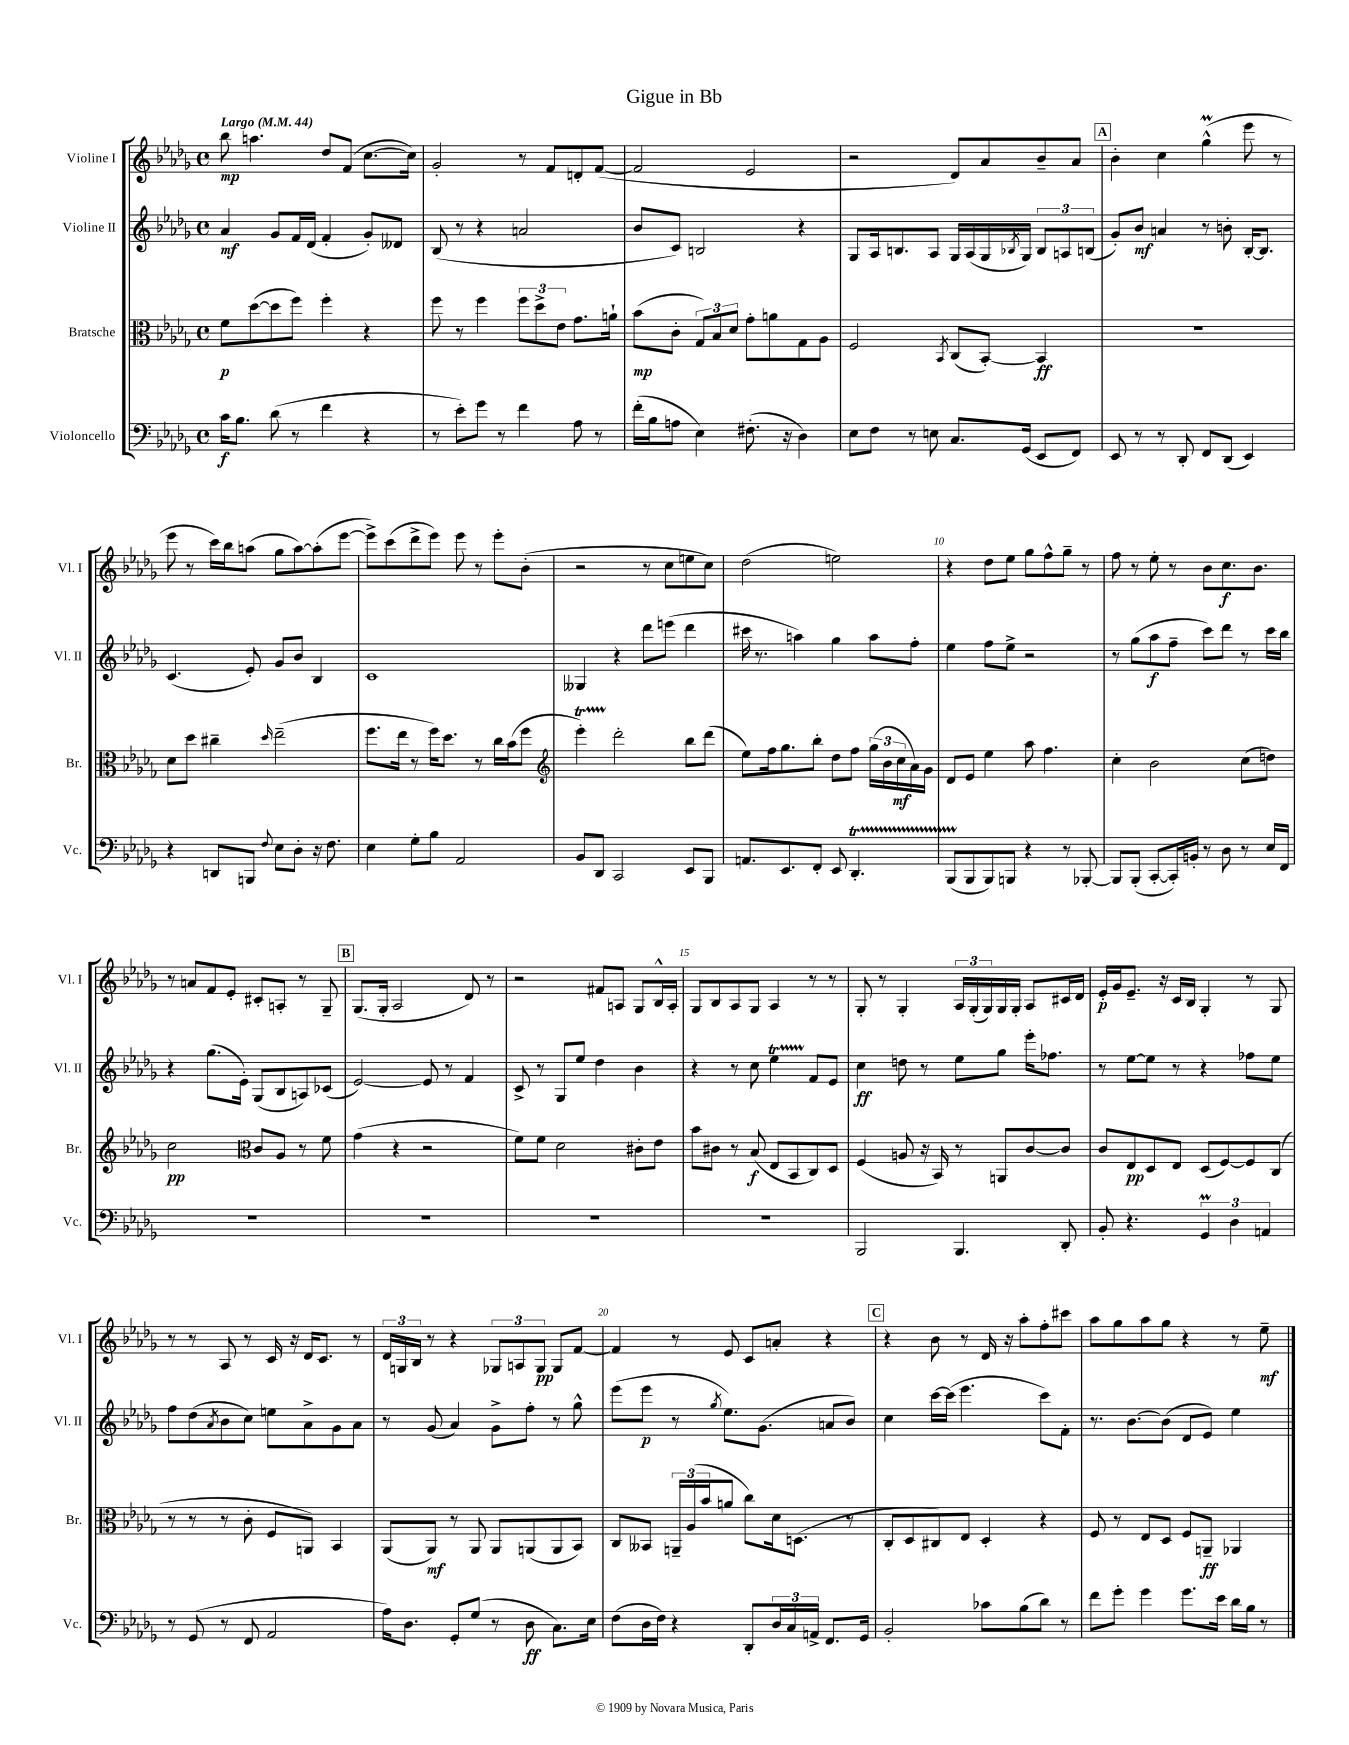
\header { title = "Gigue in Bb" }
<<
\new StaffGroup <<
\new Staff = "s0" \with { instrumentName = "Violine I" shortInstrumentName = "Vl. I" } {
    \clef treble \key des \major \defaultTimeSignature \time 4/4 \tempo "Largo" 4 = 44
    bes''8\mp a''4. des''8 f'8( c''8.~ c''16) |
    ges'2-. r8 f'8 d'8-. f'8~( |
    f'2 ees'2 |
    r2 des'8) aes'8 bes'8-- aes'8 |
    \mark \markup { \box "A" } bes'4-. c''4 ges''4-^\prall( ees'''8 r8 |
    ees'''8 r8 c'''16) bes''16 a''8( ges''8 a''8~) a''8-.( ees'''8~ |
    ees'''8->) c'''8( des'''8-> ees'''8) ees'''8 r8 ees'''8-. bes'8-.( |
    r2 r8 c''8 e''8 c''8) |
    des''2( e''2) |
    r4 des''8 ees''8 ges''8 f''8-^ ges''8-- r8 |
    f''8 r8 ees''8-. r8 bes'8 c''8.\f bes'8. |
    r8 a'8 f'8 ees'8-. cis'8-. a8-. r8 ges8-- |
    \mark \markup { \box "B" } ges8.( ges16-. aes2 des'8) r8 |
    r2 fis'8 a8 ges8 bes16-^ a16-. |
    ges8 bes8 aes8 ges8 aes4 r8 r8 |
    ges8-. r8 ges4-. \tuplet 3/2 { aes16 ges16-.( ges16) } ges16 ges16-. aes8 cis'16 des'16 |
    ees'16-.\p ges'16 ees'8.-- r16 c'16 bes16 ges4-. r8 ges8 |
    r8 r8 aes8 r8 c'16 r16 des'16 c'8. r8 |
    \tuplet 3/2 { des'16 g16 bes16 } r8 r4 \tuplet 3/2 { ges8 a8 ges8\pp } ges8 f'8~ |
    f'4 r8 ees'8 c'8 a'8-. r4 |
    \mark \markup { \box "C" } r4 bes'8 r8 des'16 r16 aes''8-. f''8-. cis'''8 |
    aes''8 ges''8 aes''8 ges''8 r4 r8 ees''8--\mf \bar "|." |
}
\new Staff = "s1" \with { instrumentName = "Violine II" shortInstrumentName = "Vl. II" } {
    \clef treble \key des \major \defaultTimeSignature \time 4/4
    aes'4\mf ges'8 f'16 des'16( f'4-. ges'8-.) deses'8 |
    bes8( r8 r4 a'2 |
    bes'8 c'8) b2 r4 |
    ges8 aes16 b8. aes8 ges16 aes16( ges16 \acciaccatura { bes8 } ges16) \tuplet 3/2 { bes8 a8 b8( } |
    \mark \markup { \box "A" } ges'8-.) bes'8\mf a'4 r8 b'8-. bes16~-. bes8. |
    c'4.( ees'8-.) ges'8 bes'8 bes4 |
    c'1 |
    geses4 r4 des'''8 e'''8( des'''4 |
    cis'''16 r8. a''4) ges''4 a''8 f''8-. |
    ees''4 f''8 ees''8-> r2 |
    r8 ges''8( aes''8\f f''8-- c'''8) des'''8 r8 c'''16 bes''16 |
    r4 ges''8.( ees'16-.) ges8( bes8 a8) ces'8( |
    \mark \markup { \box "B" } ees'2~) ees'8 r8 f'4 |
    c'8-> r8 ges8 ees''8 des''4 bes'4 |
    r4 r8 c''8 ees''4\startTrillSpan f'8\stopTrillSpan ees'8 |
    c''4\ff d''8 r8 ees''8 ges''8 ees'''16-. fes''8. |
    r8 ees''8~ ees''8 r8 r4 fes''8 ees''8 |
    f''8 des''8( \acciaccatura { aes'8 } bes'8 c''8) e''8 aes'8-> ges'8 aes'8 |
    r8 ges'8( aes'4) ges'8-> f''8-. r8 ges''8-^ |
    ees'''8( ees'''8\p r8 \acciaccatura { ges''8 } ees''8.) ges'8.( a'8 bes'8) |
    \mark \markup { \box "C" } c''4 c'''16~ c'''16( ees'''4. c'''8) f'8-. |
    r8. bes'8.~ bes'8( des'8 ees'8) ees''4 \bar "|." |
}
\new Staff = "s2" \with { instrumentName = "Bratsche" shortInstrumentName = "Br." } {
    \clef alto \key des \major \defaultTimeSignature \time 4/4
    f'8\p des''8~( des''8 f''8) f''4-. r4 |
    f''8 r8 f''4 \tuplet 3/2 { f''8 des''8-> ees'8 } ges'8. a'16-! |
    bes'8\mp( c'8-. \tuplet 3/2 { ges8) bes8 des'8 } ges'8-. a'8 ges8 aes8 |
    f2 \acciaccatura { bes,8 } c8( bes,8~-.) bes,4\ff |
    \mark \markup { \box "A" } R1 |
    des'8 des''8 cis''4-- \grace { des''16 } ees''2--( |
    f''8. ees''16 r8 f''16) des''8. r8 c''16 bes'16( f''8 |
    \clef treble ees'''4-.\startTrillSpan) des'''2-.\stopTrillSpan bes''8 des'''8( |
    ees''8) f''16 ges''8. bes''8-. des''8 f''8 \tuplet 3/2 { ges''16( bes'16 c''16\mf } aes'16) ges'16 |
    des'8 ees'8 ees''4 aes''8 f''4. |
    c''4-. bes'2 c''8( d''8) |
    c''2\pp \clef alto c'8 aes8 r8 f'8 |
    \mark \markup { \box "B" } ges'4( r4 r2 |
    f'8) f'8 des'2 cis'8-. ees'8 |
    bes'8 cis'8 r8 bes8\f( ees8 bes,8 c8) des8 |
    f4( a8 r16 bes,16) r8 a,8 c'8~ c'8 |
    c'8 ees8\pp des8 ees8 des8( f8~) f8 c8( |
    r8 r8 r8 c'8-. f8 a,8) bes,4 |
    aes,8( aes,8\mf) r8 aes,8 aes,8 a,8( a,8 bes,8) |
    c8 beses,8 \tuplet 3/2 { a,16-- aes16( bes'16 } a'8 c''8) des'16 d8.( r8 |
    \mark \markup { \box "C" } c8-. des8 cis8) ees8 des4-. r4 |
    f8 r8 ees8 des8 f8 a,8--\ff aes,4 \bar "|." |
}
\new Staff = "s3" \with { instrumentName = "Violoncello" shortInstrumentName = "Vc." } {
    \clef bass \key des \major \defaultTimeSignature \time 4/4
    c'16\f bes8. des'8( r8 f'4 r4 |
    r8 ees'8-.) ges'8 r8 f'4 aes8 r8 |
    f'16-.( bes16 a8 ees4) fis8.-.( r16 des4) |
    ees8 f8 r8 e8 c8. ges,16( ees,8 f,8) |
    \mark \markup { \box "A" } ees,8 r8 r8 des,8-. f,8 des,8( ees,4) |
    r4 d,8 b,,8 \appoggiatura { f8 } ees8 des8-. r16 f8. |
    ees4 ges8-. bes8 aes,2 |
    bes,8 des,8 c,2 ees,8 bes,,8 |
    a,8. ees,8. f,8-. ees,8 des,4.-.\startTrillSpan |
    bes,,8( bes,,8\stopTrillSpan bes,,8) b,,8 r4 r8 bes,,8~-. |
    bes,,8 bes,,8-.( c,8~-. c,16-.) b,16-. r8 des8 r8 ees16 f,16 |
    R1 |
    \mark \markup { \box "B" } R1 |
    R1 |
    R1 |
    bes,,2 bes,,4. des,8-. |
    bes,8-. r4. \tuplet 3/2 { ges,4\prall des4 a,4 } |
    r8 ges,8( r8 f,8 aes,2 |
    aes16) des8. ges,8-. ges8( r8 des8\ff c8.) ees16 |
    f8( des16 f16) r4 des,8-. \tuplet 3/2 { des16 c16 a,16-> } f,8. ges,16 |
    \mark \markup { \box "C" } bes,2-. ces'8 bes8( des'8) r8 |
    f'8 ges'8-. ges'4 ges'8. ees'16 des'16 bes16 r8 \bar "|." |
}
>>
>>
\layout { \context { \Score \override BarNumber.break-visibility = ##(#f #t #t) barNumberVisibility = #(every-nth-bar-number-visible 5) } }
